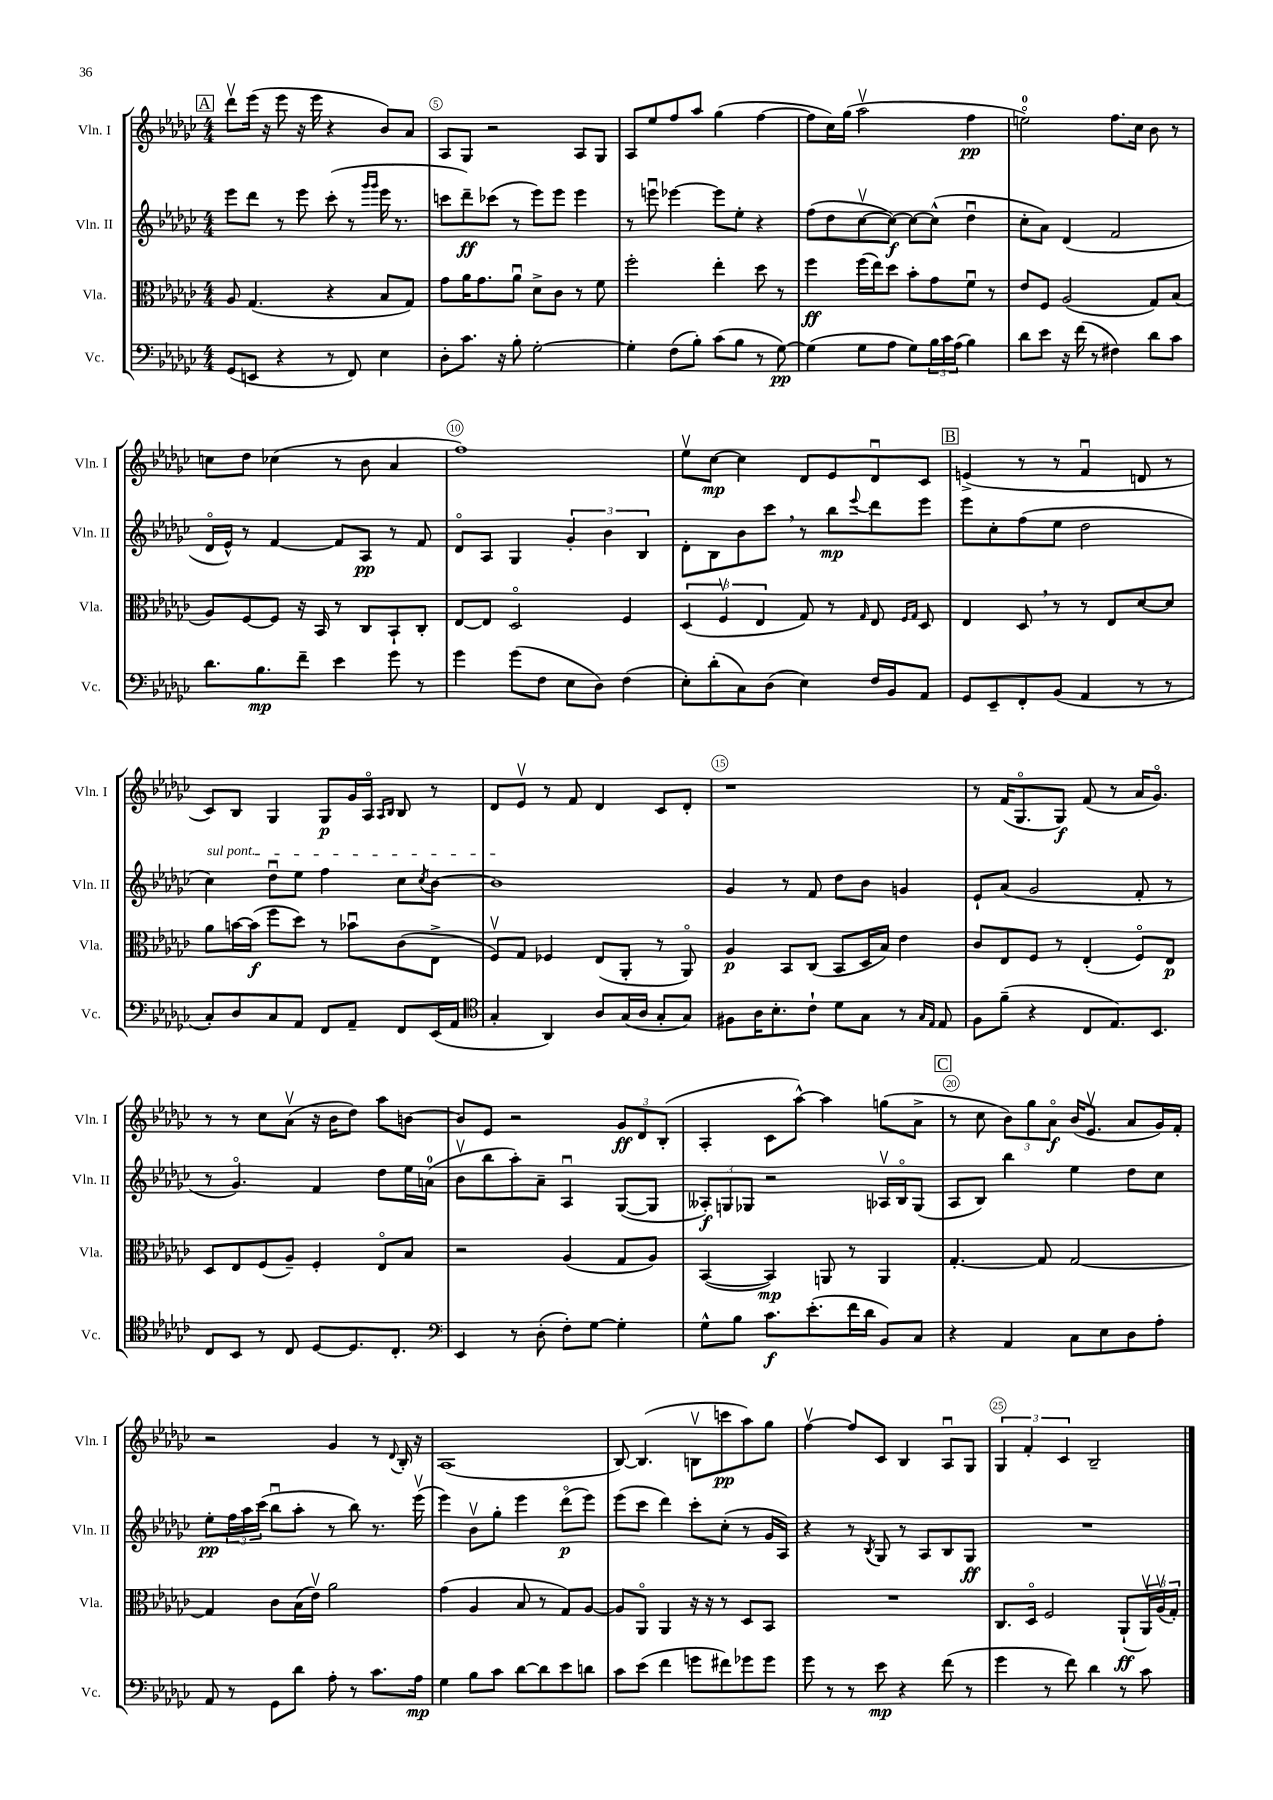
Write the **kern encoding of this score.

**kern	**kern	**kern	**kern
*staff4	*staff3	*staff2	*staff1
*clefF4	*clefC3	*clefG2	*clefG2
*k[b-e-a-d-g-c-]	*k[b-e-a-d-g-c-]	*k[b-e-a-d-g-c-]	*k[b-e-a-d-g-c-]
*M4/4	*M4/4	*M4/4	*M4/4
(8GG-	8A-	8eee-	8ddd-v
8EE	(4.G-	8ddd-	(16eee-
.	.	.	16r
4r	.	8r	8eee-
.	.	8eee-	16r
.	.	.	16eee-
8r	4r	(8ccc-'	4r
8FF)	.	8r	.
.	.	16qqggg-	.
.	.	16qqggg-	.
4E-	8B-	16eee-	8b-)
.	.	8.r	.
.	8G-)	.	8a-
=	=	=	=
8D-'	8g-	8ccc	8A-
8.c-	16a-	8ddd-~)	8G-
.	8.g-	.	.
.	.	(8ccc-	2r
16r	.	.	.
8B-'	8a-u	8r	.
[2G-'	8d-^	8eee-)	.
.	8c-	8eee-	.
.	8r	4eee-	8A-
.	8f	.	8G-
=	=	=	=
4G-']	2ff'	8r	8A-
.	.	8eeeu	8ee-
(8F	.	[4eee-	8ff
8B-')	.	.	8aa-
(8c-	4ee-'	8eee-]	(4gg-
8B-	.	8ee-'	.
8r	8dd-	4r	[4ff
[8G-)	8r	.	.
=	=	=	=
(4G-]	4ff	(8ff	8ff]
.	.	8dd-	16cc-)
.	.	.	(16gg-
8G-	(16ff	[8cc-v	2aa-v
.	16ee-)	.	.
8A-	8dd-	8cc-_)	.
8G-)	8b-'	8cc-_	.
24B-	8g-	(8cc-^^]	.
24c-	.	.	.
(24A-	.	.	.
4B-)	8fu	4dd-u	4ff
.	8r	.	.
=	=	=	=
8d-	8e-	8cc-'	2eeo)
8e-	8F	8a-)	.
16r	(2A-	(4d-	.
(16f	.	.	.
8r	.	.	.
4F#)	.	2f	8.ff
.	.	.	16cc-
8d-	8G-)	.	8b-
8c-	(8B-	.	8r
=	=	=	=
8.d-	8A-)	16d-o	8cc
.	.	16e-^^)	.
.	[8F	8r	8dd-
8.B-	.	.	.
.	8F]	[4f	(4cc-
8f~	16r	.	.
.	16BB-	.	.
4e-	8r	8f]	8r
.	8C-	8A-	8b-
8g-	8BB-`	8r	4a-
8r	8C-'	8f	.
=	=	=	=
4g-	[8E-	8d-o	1ff)
.	8E-]	8A-	.
(8g-	2D-o	4G-	.
8F	.	.	.
8E-	.	6g-'	.
8D-)	.	.	.
.	.	6b-	.
(4F	4F	.	.
.	.	6B-	.
=	=	=	=
8E-')	(6D-	8d-'	8ee-v
(8d-'	.	8B-	[8cc-
.	6Fv	.	.
8C-)	.	8b-	4cc-]
.	6E-	.	.
(8D-	.	8ccc-	.
4E-)	8G-)	8r	8d-
.	8r	8bb-	8e-
.	16qqG-	8qqeee-	.
16F	8E-	8ddd-	8d-u
16BB-	.	.	.
.	16qqF	.	.
.	16qqG-	.	.
8AA-	8D-	8eee-	8c-
=	=	=	=
8GG-	4E-	8eee-	(4e^
8EE-~	.	8cc-'	.
8FF'	8D-	(8ff	8r
(8BB-	8r	8ee-	8r
4AA-	8r	2dd-	4fu
.	8E-	.	.
8r	[8d-	.	8d
8r	8d-]	.	8r
=	=	=	=
8C-')	8a-	4cc-)	8c-)
8D-	[16b	.	8B-
.	(16b]	.	.
8C-	8ff	8dd-u	4G-
8AA-	8dd-)	8ee-	.
8FF	8r	4ff	8G-
8AA-~	8b-u	.	16g-
.	.	.	16A-o
.	.	.	16qqA-
.	.	.	16qqB-
8FF	(8c-	8cc-	8B-
.	.	8qcc-	.
(16EE-	8E-^	[8b-	8r
16AA-	.	.	.
=	=	=	=
*clefC4	*	*	*
4G-'	8Fv)	1b-]	8d-
.	8G-	.	8e-v
4AA-)	4F-	.	8r
.	.	.	8f
8A-	(8E-	.	4d-
(16G-	8AA-'	.	.
16A-	.	.	.
8G-'	8r	.	8c-
8G-)	8AA-o)	.	8d-'
=	=	=	=
8F#	4A-	4g-	1r
16A-	.	.	.
8.B-'	.	.	.
.	8BB-	8r	.
8c-`	(8C-	8f	.
8d-	8BB-	8dd-	.
8G-	16D-	8b-	.
.	16B-)	.	.
8r	4e-	4g	.
16qqG-	.	.	.
16qqE-	.	.	.
8E-	.	.	.
=	=	=	=
8F	8c-	8e-`	8r
(8f~	8E-	(8a-	(16f
.	.	.	8.G-o
4r	8F	2g-	.
.	8r	.	8G-)
8C-	(4E-'	.	(8f
8.E-)	.	.	8r
.	8Fo)	8f'	16a-
8.BB-	.	.	8.g-o)
.	8E-	8r	.
=	=	=	=
8C-	8D-	8r	8r
8BB-	8E-	4.g-o)	8r
8r	(8F	.	8cc-
8C-	8A-~)	.	(8a-v
[8D-	4F'	4f	16r
.	.	.	16b-
8.D-]	.	.	8dd-)
.	8E-o	8dd-	8aa-
8.C-'	.	.	.
.	8B-	16ee-	[8b
.	.	(16a	.
=	=	=	=
*clefF4	*	*	*
4EE-	2r	8b-v	8b]
.	.	8bb-	8e-
8r	.	8aa-')	2r
(8D-'	.	8a-~	.
8F')	(4A-	4A-u	.
[8G-	.	.	.
4G-']	8G-	([8G-	12g-
.	.	.	12d-
.	8A-)	8G-]	.
.	.	.	(12B-'
=	=	=	=
8G-^^	([4BB-	12A--')	4A-'
.	.	12G	.
8B-	.	.	.
.	.	12G-	.
8.c-	4BB-])	2r	8c-
.	.	.	[8aa-^^)
(8.e-'	.	.	.
.	8AA	.	4aa-]
16f	8r	.	.
16d-	.	.	.
8BB-)	4AA	16A-v	(8gg
.	.	16B-o	.
8C-	.	(8G-	8a-^
=	=	=	=
4r	[4.G-'	8A-	8r
.	.	8B-)	8cc-
4AA-	.	4bb-	12b-)
.	.	.	12gg-
.	8G-]	.	.
.	.	.	12a-o
8C-	[2G-	4ee-	(16b-
.	.	.	8.e-v
8E-	.	.	.
8D-	.	8dd-	8a-
8A-'	.	8cc-	16g-)
.	.	.	16f'
=	=	=	=
8AA-	4G-]	8ee-'	2r
8r	.	24ff	.
.	.	24aa-	.
.	.	(24ccc-	.
8GG-	8c-	8bb-u	.
8d-	(16B-	8aa-'	.
.	16e-v)	.	.
8A-'	2a-	8r	4g-
8r	.	8bb-)	.
8.c-	.	8.r	8r
.	.	.	8qqd-
.	.	.	16B-'
16A-	.	(16eee-v	16r
=	=	=	=
4G-	(4g-	4eee-)	(1A-
8B-	4A-	8b-v	.
8c-	.	8gg-'	.
[8d-	8B-	4eee-	.
8d-]	8r	.	.
8e-	8G-)	(8ddd-o	.
8d	[8A-	8eee-)	.
=	=	=	=
8c-	8A-]	(8eee-	[8B-)
(8e-	8AA-o	8ccc-	(4.B-]
4f	4AA-	4ddd-)	.
8g	16r	8ccc-'	8Bv
.	16r	.	.
8f#)	8r	(8cc-'	8ccc
8g-	8D-	8r	8aa-)
8g-	8BB-	16g-	8gg-
.	.	16A-)	.
=	=	=	=
8g-	1r	4r	[4ffv
8r	.	.	.
8r	.	8r	8ff]
.	.	8qB-	.
8e-	.	8G-	8c-
4r	.	8r	4B-
.	.	8A-	.
(8f	.	8B-	8A-u
8r	.	8G-	8G-
=	=	=	=
4g-	8.C-	1r	6G-
.	.	.	6f'
.	16D-o	.	.
8r	2F	.	.
.	.	.	6c-
8f)	.	.	.
4d-	.	.	2B-~
8r	(8AA-`	.	.
8c-	24AA-v)	.	.
.	(24A-v	.	.
.	24G-')	.	.
==	==	==	==
*-	*-	*-	*-
